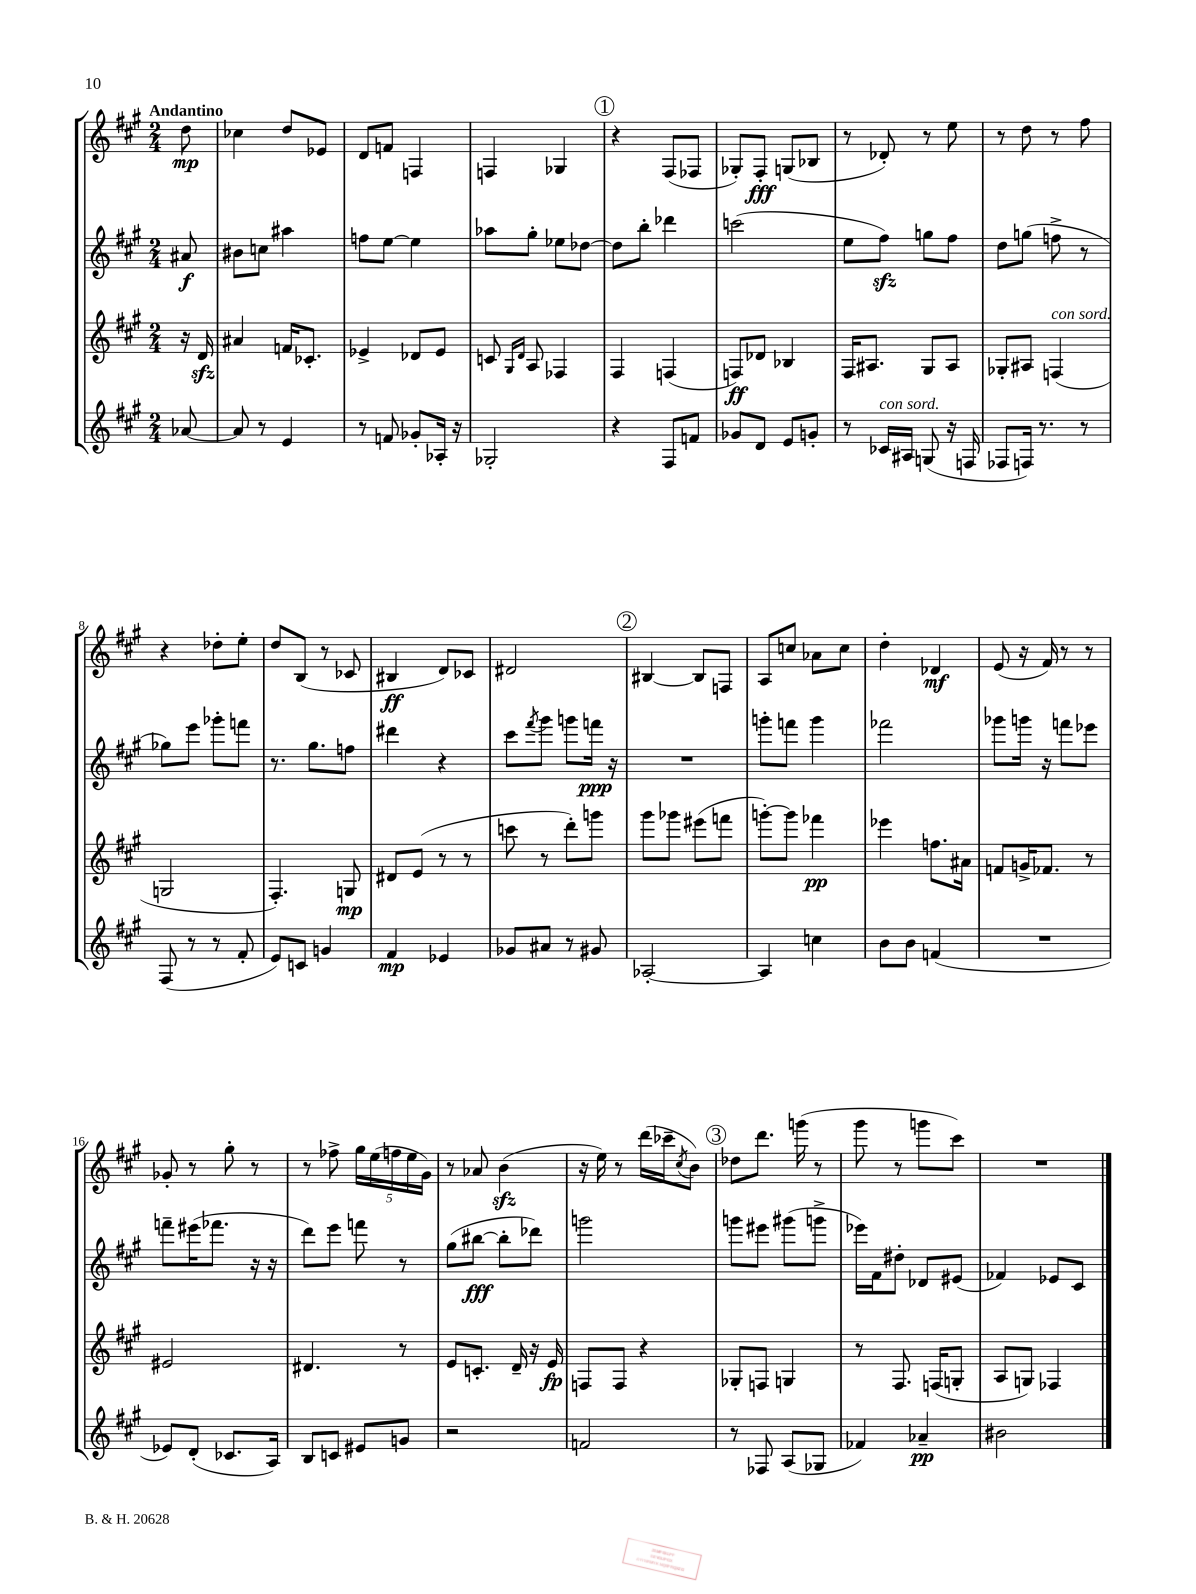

**kern	**dynam	**kern	**dynam	**kern	**dynam	**kern	**dynam
*part4	*part4	*part3	*part3	*part2	*part2	*part1	*part1
*staff4	*staff4	*staff3	*staff3	*staff2	*staff2	*staff1	*staff1
*clefG2	*	*clefG2	*	*clefG2	*	*clefG2	*
*k[f#c#g#]	*	*k[f#c#g#]	*	*k[f#c#g#]	*	*k[f#c#g#]	*
*M2/4	*	*M2/4	*	*M2/4	*	*M2/4	*
=	=	=	=	=	=	=	=
!	!	!	!	!	!	!LO:TX:a:B:t=Andantino	!
[8a-X/	.	16r	.	8a#X/	f	8dd\	mp
.	.	16dzz/	.	.	.	.	.
=1	=1	=1	=1	=1	=1	=1	=1
8a-/]	.	4a#X/	.	8b#X\L	.	4cc-X\	.
8r	.	.	.	8ccn\J	.	.	.
4e/	.	16fn/KL	.	4aa#X\	.	8dd/L	.
.	.	8.c-X'/J	.	.	.	.	.
.	.	.	.	.	.	8e-X/J	.
=2	=2	=2	=2	=2	=2	=2	=2
8r	.	4e-X^/	.	8ffn\L	.	8d/L	.
8fn/	.	.	.	[8ee\J	.	8fn/J	.
8g-X'/L	.	8d-X/L	.	4ee\]	.	4Fn/	.
16A-X'/Jk	.	8e-/J	.	.	.	.	.
16r	.	.	.	.	.	.	.
=3	=3	=3	=3	=3	=3	=3	=3
2G-X'/	.	8cn/	.	8aa-X\L	.	4Fn/	.
.	.	16qqG#/LL	.	.	.	.	.
.	.	16qqd/JJ	.	.	.	.	.
.	.	8A/	.	8gg#'\J	.	.	.
.	.	4F-X/	.	8ee-X\L	.	4G-X/	.
.	.	.	.	[8dd-X\J	.	.	.
!!LO:REH:place=s1:t=1
=4	=4	=4	=4	=4	=4	=4	=4
4r	.	4F#/	.	8dd-\L]	.	4r	.
.	.	.	.	8bb'\J	.	.	.
8F#/L	.	(4Fn/	.	4ddd-X\	.	(8F#/L	.
8fn/J	.	.	.	.	.	8F-X/J	.
=5	=5	=5	=5	=5	=5	=5	=5
8g-X/L	.	8Fn/L)	ff	(2cccn\	.	8G-X'/L)	.
8d/J	.	8d-X/J	.	.	.	8F#'/J	fff
8e/L	.	4B-X/	.	.	.	(8Gn/L	.
8gn'/J	.	.	.	.	.	8B-X/J	.
=6	=6	=6	=6	=6	=6	=6	=6
8r	.	16F#/KL	.	8ee\L	.	8r	.
.	.	8.A#X/J	.	.	.	.	.
!LO:TX:a:i:t=con sord.	!	!	!	!	!	!	!
16c-X/LL	.	.	.	8ff#zz\J)	.	8d-X'/)	.
16A#X/JJ	.	.	.	.	.	.	.
(8Gn/	.	8G#/L	.	8ggn\L	.	8r	.
16r	.	8A#/J	.	8ff#\J	.	8ee\	.
16Fn/	.	.	.	.	.	.	.
=7	=7	=7	=7	=7	=7	=7	=7
8F-X/L	.	8G-X'/L	.	8dd\L	.	8r	.
16Fn/Jk)	.	8A#X/J	.	(8ggn\J	.	8dd\	.
8.r	.	.	.	.	.	.	.
!	!	!LO:TX:a:i:t=con sord.	!	!	!	!	!
.	.	(4Fn/	.	8ffn^\	.	8r	.
8r	.	.	.	8r	.	8ff#\	.
!!LO:LB:g=z
=8	=8	=8	=8	=8	=8	=8	=8
(8F#/	.	2Gn/	.	8gg-X\L)	.	4r	.
8r	.	.	.	8eee\J	.	.	.
8r	.	.	.	8ggg-X'\L	.	8dd-X'\L	.
8f#'/	.	.	.	8fffn\J	.	8ee'\J	.
=9	=9	=9	=9	=9	=9	=9	=9
8e/L)	.	4.F#'/)	.	8.r	.	8dd/L	.
8cn/J	.	.	.	.	.	(8B/J	.
.	.	.	.	8.gg#\L	.	.	.
4gn/	.	.	.	.	.	8r	.
.	.	8Gn/	mp	8ffn\J	.	8c-X/	.
=10	=10	=10	=10	=10	=10	=10	=10
4f#/	mp	8d#X/L	.	4ddd#X\	.	4B#X/	ff
.	.	(8e/J	.	.	.	.	.
4e-X/	.	8r	.	4r	.	8d/L)	.
.	.	8r	.	.	.	8c-X/J	.
=11	=11	=11	=11	=11	=11	=11	=11
8g-X/L	.	8cccn\	.	8ccc#\L	.	2d#X/	.
.	.	.	.	8qfff#/	.	.	.
8a#X/J	.	8r	.	8ggg#\J	.	.	.
8r	.	8ddd'\L)	.	8gggn\L	.	.	.
8g#X/	.	8gggn\J	.	16fffn\Jk	ppp	.	.
.	.	.	.	16r	.	.	.
!!LO:REH:place=s1:t=2
=12	=12	=12	=12	=12	=12	=12	=12
[2A-X'/	.	8ggg#\L	.	2r	.	[4B#X/	.
.	.	8ggg-X\J	.	.	.	.	.
.	.	(8eee#X\L	.	.	.	8B#/L]	.
.	.	8fffn\J	.	.	.	8Fn/J	.
=13	=13	=13	=13	=13	=13	=13	=13
4A-/]	.	[8gggn'\L)	.	8gggn'\L	.	8A/L	.
.	.	8ggg\J]	.	8fffn\J	.	8ccn/J	.
4ccn\	.	4fff-X\	pp	4ggg\	.	8a-X\L	.
.	.	.	.	.	.	8cc\J	.
=14	=14	=14	=14	=14	=14	=14	=14
8b\L	.	4eee-X\	.	2fff-X\	.	4dd'\	.
8b\J	.	.	.	.	.	.	.
(4fn/	.	8.ffn\L	.	.	.	4d-X/	mf
.	.	16a#X\Jk	.	.	.	.	.
=15	=15	=15	=15	=15	=15	=15	=15
2r	.	8fn/L	.	8ggg-X\L	.	(8e/	.
.	.	16gn^/K	.	16gggn\Jk	.	16r	.
.	.	8.f-X/J	.	16r	.	16f#/)	.
.	.	.	.	8fffn\L	.	8r	.
.	.	8r	.	8eee-X\J	.	8r	.
!!LO:LB:g=z
=16	=16	=16	=16	=16	=16	=16	=16
8e-X/L)	.	2e#X/	.	8fffn~\L	.	8g-X'/	.
(8d'/J	.	.	.	(16eee#X\K	.	8r	.
.	.	.	.	8.fff-X\J	.	.	.
8.c-X/L	.	.	.	.	.	8gg#'\	.
.	.	.	.	16r	.	8r	.
16A/Jk)	.	.	.	16r	.	.	.
=17	=17	=17	=17	=17	=17	=17	=17
8B/L	.	4.d#X/	.	8ddd\L)	.	8r	.
8cn/J	.	.	.	8eee\J	.	8ff-X^\	.
8e#X/L	.	.	.	8fffn\	.	20gg#\LL	.
.	.	.	.	.	.	(20ee\	.
.	.	.	.	.	.	20ffn\	.
8gn/J	.	8r	.	8r	.	.	.
.	.	.	.	.	.	20ee\	.
.	.	.	.	.	.	20g#\JJ)	.
=18	=18	=18	=18	=18	=18	=18	=18
2r	.	8e/L	.	(8gg#\L	.	8r	.
.	.	8.cn'/J	.	[8bb#X\J	fff	8a-X/	.
.	.	.	.	8bb#'\L]	.	(4bzz\	.
.	.	16d~/	.	.	.	.	.
.	.	16r	.	8ddd-X\J)	.	.	.
.	.	16e/	fp	.	.	.	.
=19	=19	=19	=19	=19	=19	=19	=19
2fn/	.	8Fn/L	.	2gggn\	.	16r	.
.	.	.	.	.	.	16ee\)	.
.	.	8F/J	.	.	.	8r	.
.	.	4r	.	.	.	(16ddd\LL	.
.	.	.	.	.	.	16ccc-X~\J	.
.	.	.	.	.	.	8qcc#/	.
.	.	.	.	.	.	8b\J)	.
!!LO:REH:place=s1:t=3
=20	=20	=20	=20	=20	=20	=20	=20
8r	.	8G-X'/L	.	8gggn\L	.	8dd-X\L	.
8F-X/	.	8Fn/J	.	8eee#X\J	.	8.ddd\J	.
(8A/L	.	4Gn/	.	(8ggg#X\L	.	.	.
.	.	.	.	.	.	(16gggn\	.
8G-X/J	.	.	.	8gggn^\J	.	8r	.
=21	=21	=21	=21	=21	=21	=21	=21
4f-X/)	.	8r	.	16eee-X\LL)	.	8ggg#\	.
.	.	.	.	16f#\J	.	.	.
.	.	8.F#/	.	8dd#X'\J	.	8r	.
4a-X~/	pp	.	.	8d-X/L	.	8gggn\L	.
.	.	(16Fn/KL	.	.	.	.	.
.	.	8Gn'/J	.	(8e#X/J	.	8ccc#\J)	.
=22	=22	=22	=22	=22	=22	=22	=22
2b#X\	.	8A/L	.	4f-X/)	.	2r	.
.	.	8Gn/J)	.	.	.	.	.
.	.	4F-X/	.	8e-X/L	.	.	.
.	.	.	.	8c#/J	.	.	.
==	==	==	==	==	==	==	==
*-	*-	*-	*-	*-	*-	*-	*-
